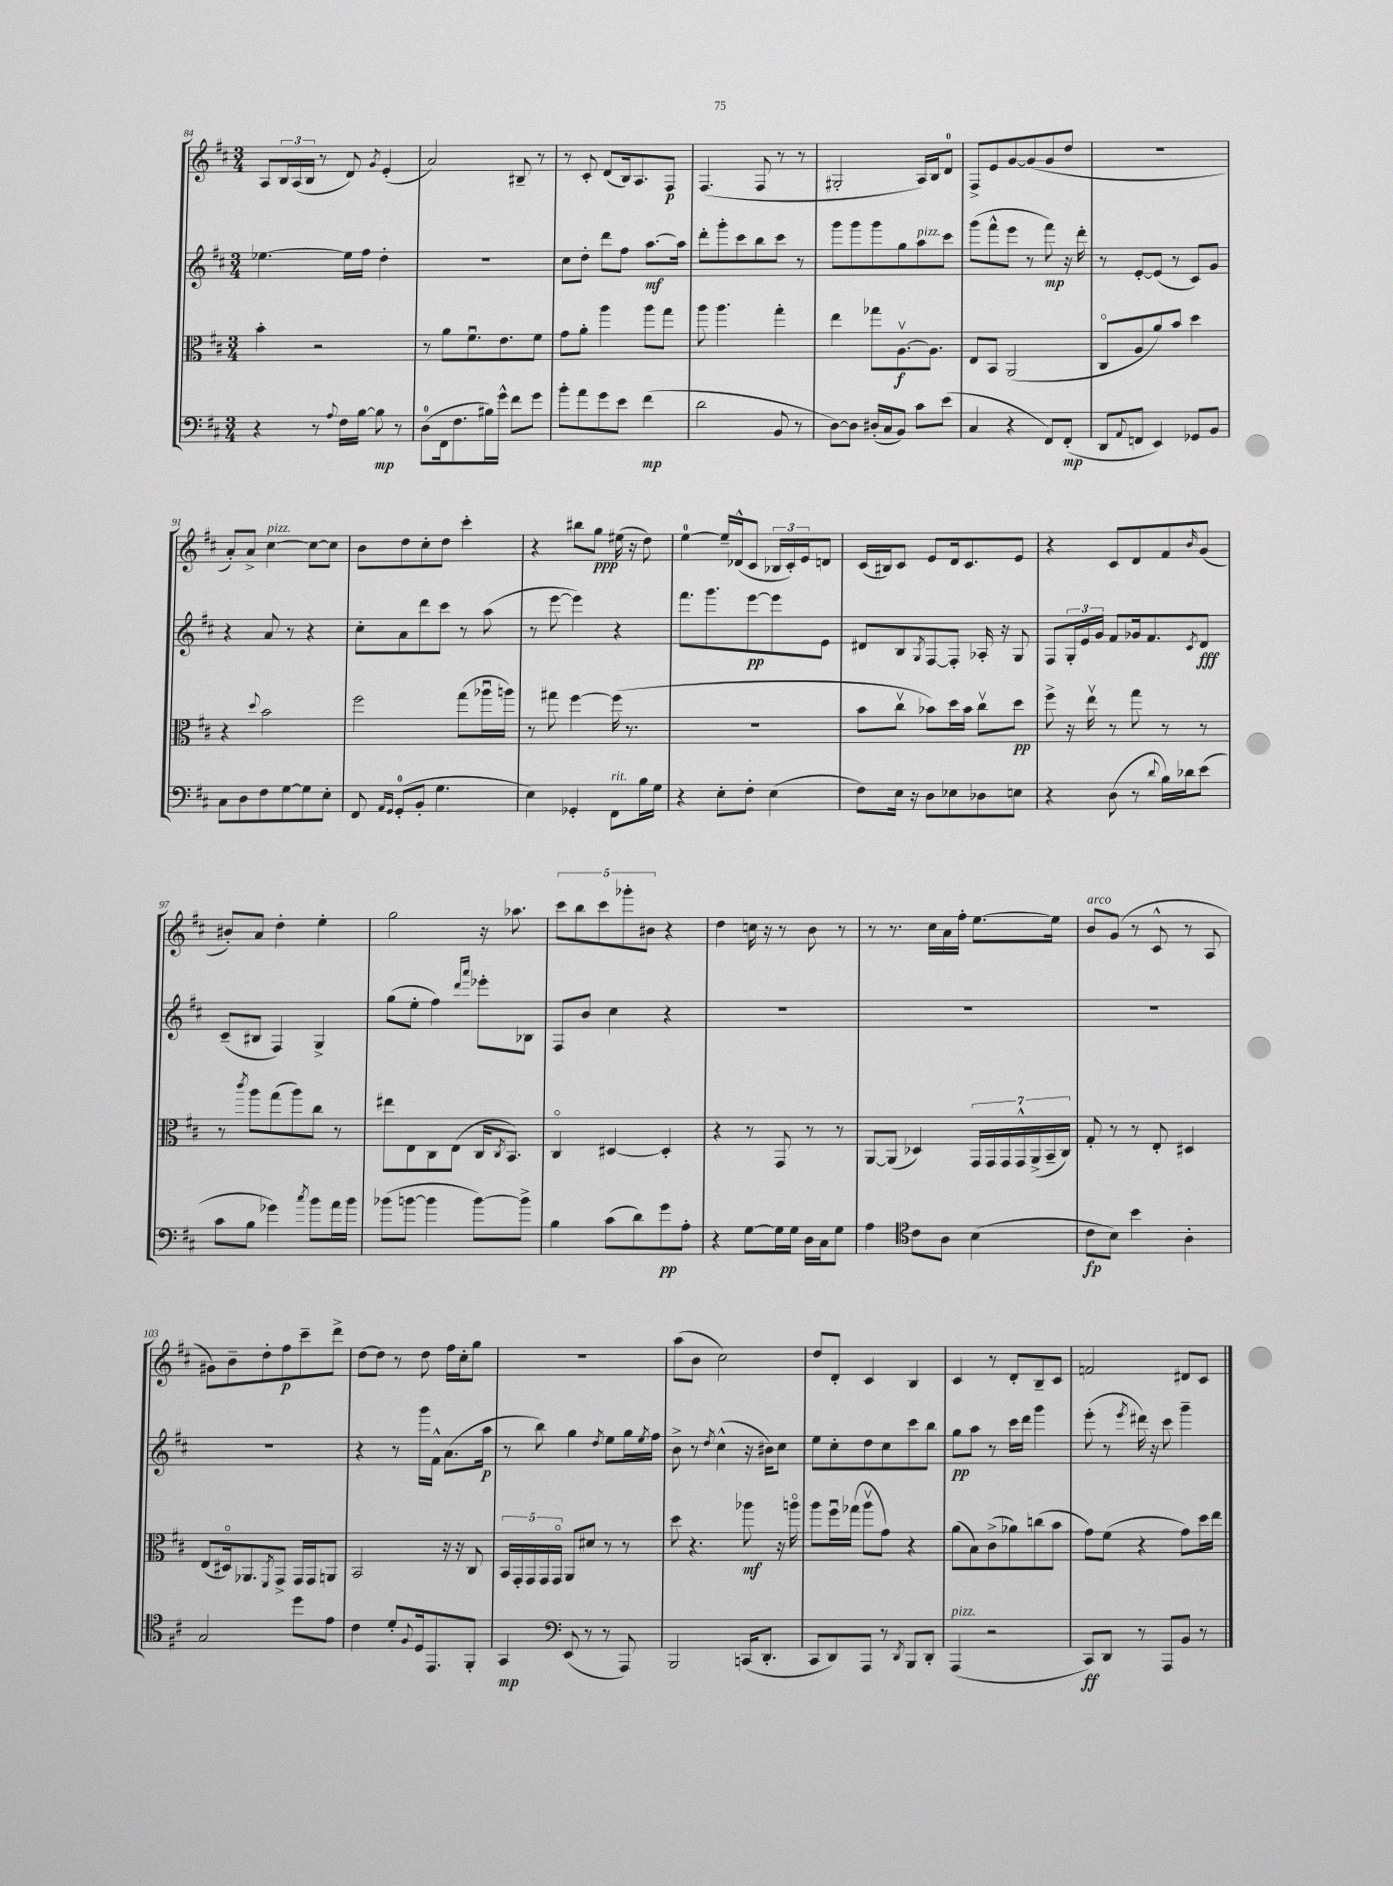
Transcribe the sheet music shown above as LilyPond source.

<<
\new StaffGroup <<
\new Staff = "s0" {
    \clef treble \key d \major \numericTimeSignature \time 3/4
    a8 \tuplet 3/2 { b16 a16( b16 } r8 d'8) \acciaccatura { g'8 } e'4-.( |
    a'2) bis8-- r8 |
    r8 cis'8-. d'8( b16) a8. fis8\p |
    fis4.( fis8 r8 r8 |
    gis2-. a16) b16 d'8-0 |
    fis8-> e'8 g'8~ g'8( g'8 d''8 |
    R2. |
    a'8-.) a'8-> cis''4~^\markup { \italic "pizz." } cis''8~ cis''8 |
    b'8 d''8 cis''8-. d''8 cis'''4-. |
    r4 bis''8 g''8\ppp eis''16( r16 d''8) |
    e''4-0~ e''16-- des'16-^( cis'8 \tuplet 3/2 { bes16 cis'16-.) e'16 } d'8 |
    cis'16( bis16) cis'8 e'8 d'16 cis'8. e'8 |
    r4 cis'8 d'8 fis'8 \grace { b'16 } g'8( |
    bis'8-.) a'8 d''4-. e''4-. |
    g''2 r16 aes''8. |
    \tuplet 5/4 { cis'''8 b''8 cis'''8 ges'''8-. bis'8 } r4 |
    d''4 c''16 r16 r8 b'8 r8 |
    r8 r8. cis''16 a'16 fis''16-. e''8.~ e''16 |
    b'8^\markup { \italic "arco" } g'8( r8 cis'8-^ r8 a8 |
    gis'8) b'8-- d''8-. fis''8\p cis'''8-- d'''8-> |
    d''8~ d''8 r8 d''8 fis''16 cis''16-. g''8 |
    R2. |
    a''8( b'8 cis''2) |
    d''8 d'8-. cis'4 b4 |
    cis'4 r8 d'8-. b8-- cis'8 |
    f'2 dis'8 cis'8 \bar "|." |
}
\new Staff = "s1" {
    \clef treble \key d \major \numericTimeSignature \time 3/4
    ees''4.~ ees''16 fis''16 d''4-. |
    R2. |
    cis''8 d''8-. d'''8 fis''8 a''8.~\mf a''16 |
    d'''8-. g'''8-. cis'''8 b''8 cis'''8 r8 |
    g'''8 g'''8 g'''8 g''8 a''8^\markup { \italic "pizz." } cis'''8 |
    g'''8( fis'''8-^ e'''8 r8 fis'''8\mp) r16 d'''16-. |
    r8 e'8~-. e'8( r8 cis'8) g'8 |
    r4 a'8 r8 r4 |
    cis''8-. a'8 d'''8 cis'''8 r8 a''8( |
    r8 e'''8~ e'''4) r4 |
    fis'''8. g'''8. e'''8~\pp e'''8 e'8 |
    dis'8 b8 \acciaccatura { g8 } fis8~ fis8-. aes16-. r16 g8 |
    fis8 \tuplet 3/2 { g16-. e'16 g'16 } fis'8 ges'16 fis'8. \acciaccatura { cis'8 } d'8\fff |
    cis'8--( bis8 fis4) g4-> |
    g''8( e''8-. fis''4) \grace { d'''16 a'''16 } ees'''8-. bes8 |
    fis8 b'8 cis''4 r4 |
    R2. |
    R2. |
    R2. |
    R2. |
    r4 r8 g'''16 fis'16-^ a'8.( a''16\p |
    r8 b''8) g''4 \acciaccatura { d''8 } e''8 g''16 \acciaccatura { e''8 } fis''16 |
    b'8-> r8 \acciaccatura { d''8 } cis''4-^( r16 bis'16) cis''8 |
    e''8 cis''8-. d''8 cis''8 cis'''8 b''8 |
    g''8\pp a''8 r8 cis'''16 d'''16 g'''4 |
    e'''8-.( r8 \acciaccatura { e'''8 } dis'''16) r16 cis'''8 g'''4-- \bar "|." |
}
\new Staff = "s2" {
    \clef alto \key d \major \numericTimeSignature \time 3/4
    b'4-. r2 |
    r8 a'8 fis'8.\downbow e'8. fis'8 |
    g'8 a'8-. a''4 a''8 g''8 |
    a''8 a''4. g''4-. |
    e''4 ges''8 a8.~\upbow\f a8. |
    e8 b,8 a,2( |
    cis8\flageolet a8 a'8) b'8 d''4 |
    r4 \appoggiatura { d''8 } b'2 |
    fis''2 g''8( aes''16\downbow a''16) |
    r8 gis''8 fis''4~ fis''16( r8. |
    R2. |
    b'8 cis''8\upbow bes'8) d''16 bes'16 cis''8\upbow d''8\pp |
    fis''8-> r16 e''16\upbow r8 g''8 r8 r8 |
    r8 \acciaccatura { cis'''8 } a''8 g''8( a''8) cis''8 r8 |
    eis''8 e8 cis8 e8( cis16 \acciaccatura { cis8 } b,8.) |
    cis4\flageolet dis4~ dis4-. |
    r4 r8 g,8 r8 r8 |
    a,8~ a,8( des4) \tuplet 7/4 { g,16 g,16 g,16 g,16-^ a,16->( b,16-- cis16) } |
    g8-. r8 r8 e8-. dis4 |
    e8( dis16\flageolet) aes,8. \acciaccatura { fis,8 } g,8-> g,16 g,16 a,8 |
    b,2 r16 r16 cis8 |
    \tuplet 5/4 { b,16 g,16-. g,16 g,16 g,16\flageolet } a,8 dis'8 r8 r8 |
    d''8 r4. aes''8\mf r16 a''16\flageolet |
    a''8 fis''16\downbow ges''16( a''8\upbow g'8) r4 |
    a'8( b8) cis'8->( aes'8) c''8( b'8 |
    g'8) fis'8( r4 g'8) d''16 e''16 \bar "|." |
}
\new Staff = "s3" {
    \clef bass \key d \major \numericTimeSignature \time 3/4
    r4 r8 \appoggiatura { a8 } fis16 b16~ b8\mp r8 |
    d8-0( fis,16 fis8. bis16) g'16-^ fis'8 g'8 |
    b'8-. a'8 g'8 e'8 fis'4\mp( |
    d'2 b,8 r8 |
    d8~) d8 dis16-.( cis16 b,8) cis'8 e'8( |
    cis4 r4 fis,8) fis,8-.\mp( |
    d,8 \appoggiatura { a,8 } f,8 e,4) ges,8 b,8 |
    cis8 d8 fis8 g8~ g8 e8-. |
    fis,8 \grace { a,16 g,16 } g,8-0-.( b,8-. g4. |
    e4) ges,4-. fis,8^\markup { \italic "rit." } b16 g16 |
    r4 e8-. fis8-. e4( |
    fis8) e16 r16 d8 ees8 des8 e8 |
    r4 d8( r8 \appoggiatura { d'8 } b16) des'16 e'8( |
    cis'8 b8 ges'4) \acciaccatura { cis''8 } b'8 a'16 b'16 |
    bes'8( b'8~ b'4 b'8~) b'8-> |
    b4 cis'8( d'8) g'8\pp a8-. |
    r4 g8~ g16 g16 d16 cis16 g8 |
    a4 \clef tenor cis'8 a8 b4( |
    cis'8\fp b8) b'4 a4-. |
    g2 d''8 e'8 |
    cis'4 d'8-. \appoggiatura { fis8 } d16 e,8. fis,8-. |
    g,4\mp \clef bass e,8( r8 r8 a,,8) |
    b,,2 c,16( d,8.-. |
    cis,8 d,8) a,,8 r8 \acciaccatura { d,8 } b,,8 d,8-. |
    a,,4^\markup { \italic "pizz." }( r2 |
    cis,8\ff) d,8 r8 a,,8 b,8 r8 \bar "|." |
}
>>
>>
\layout { \context { \Score currentBarNumber = #84 } }
